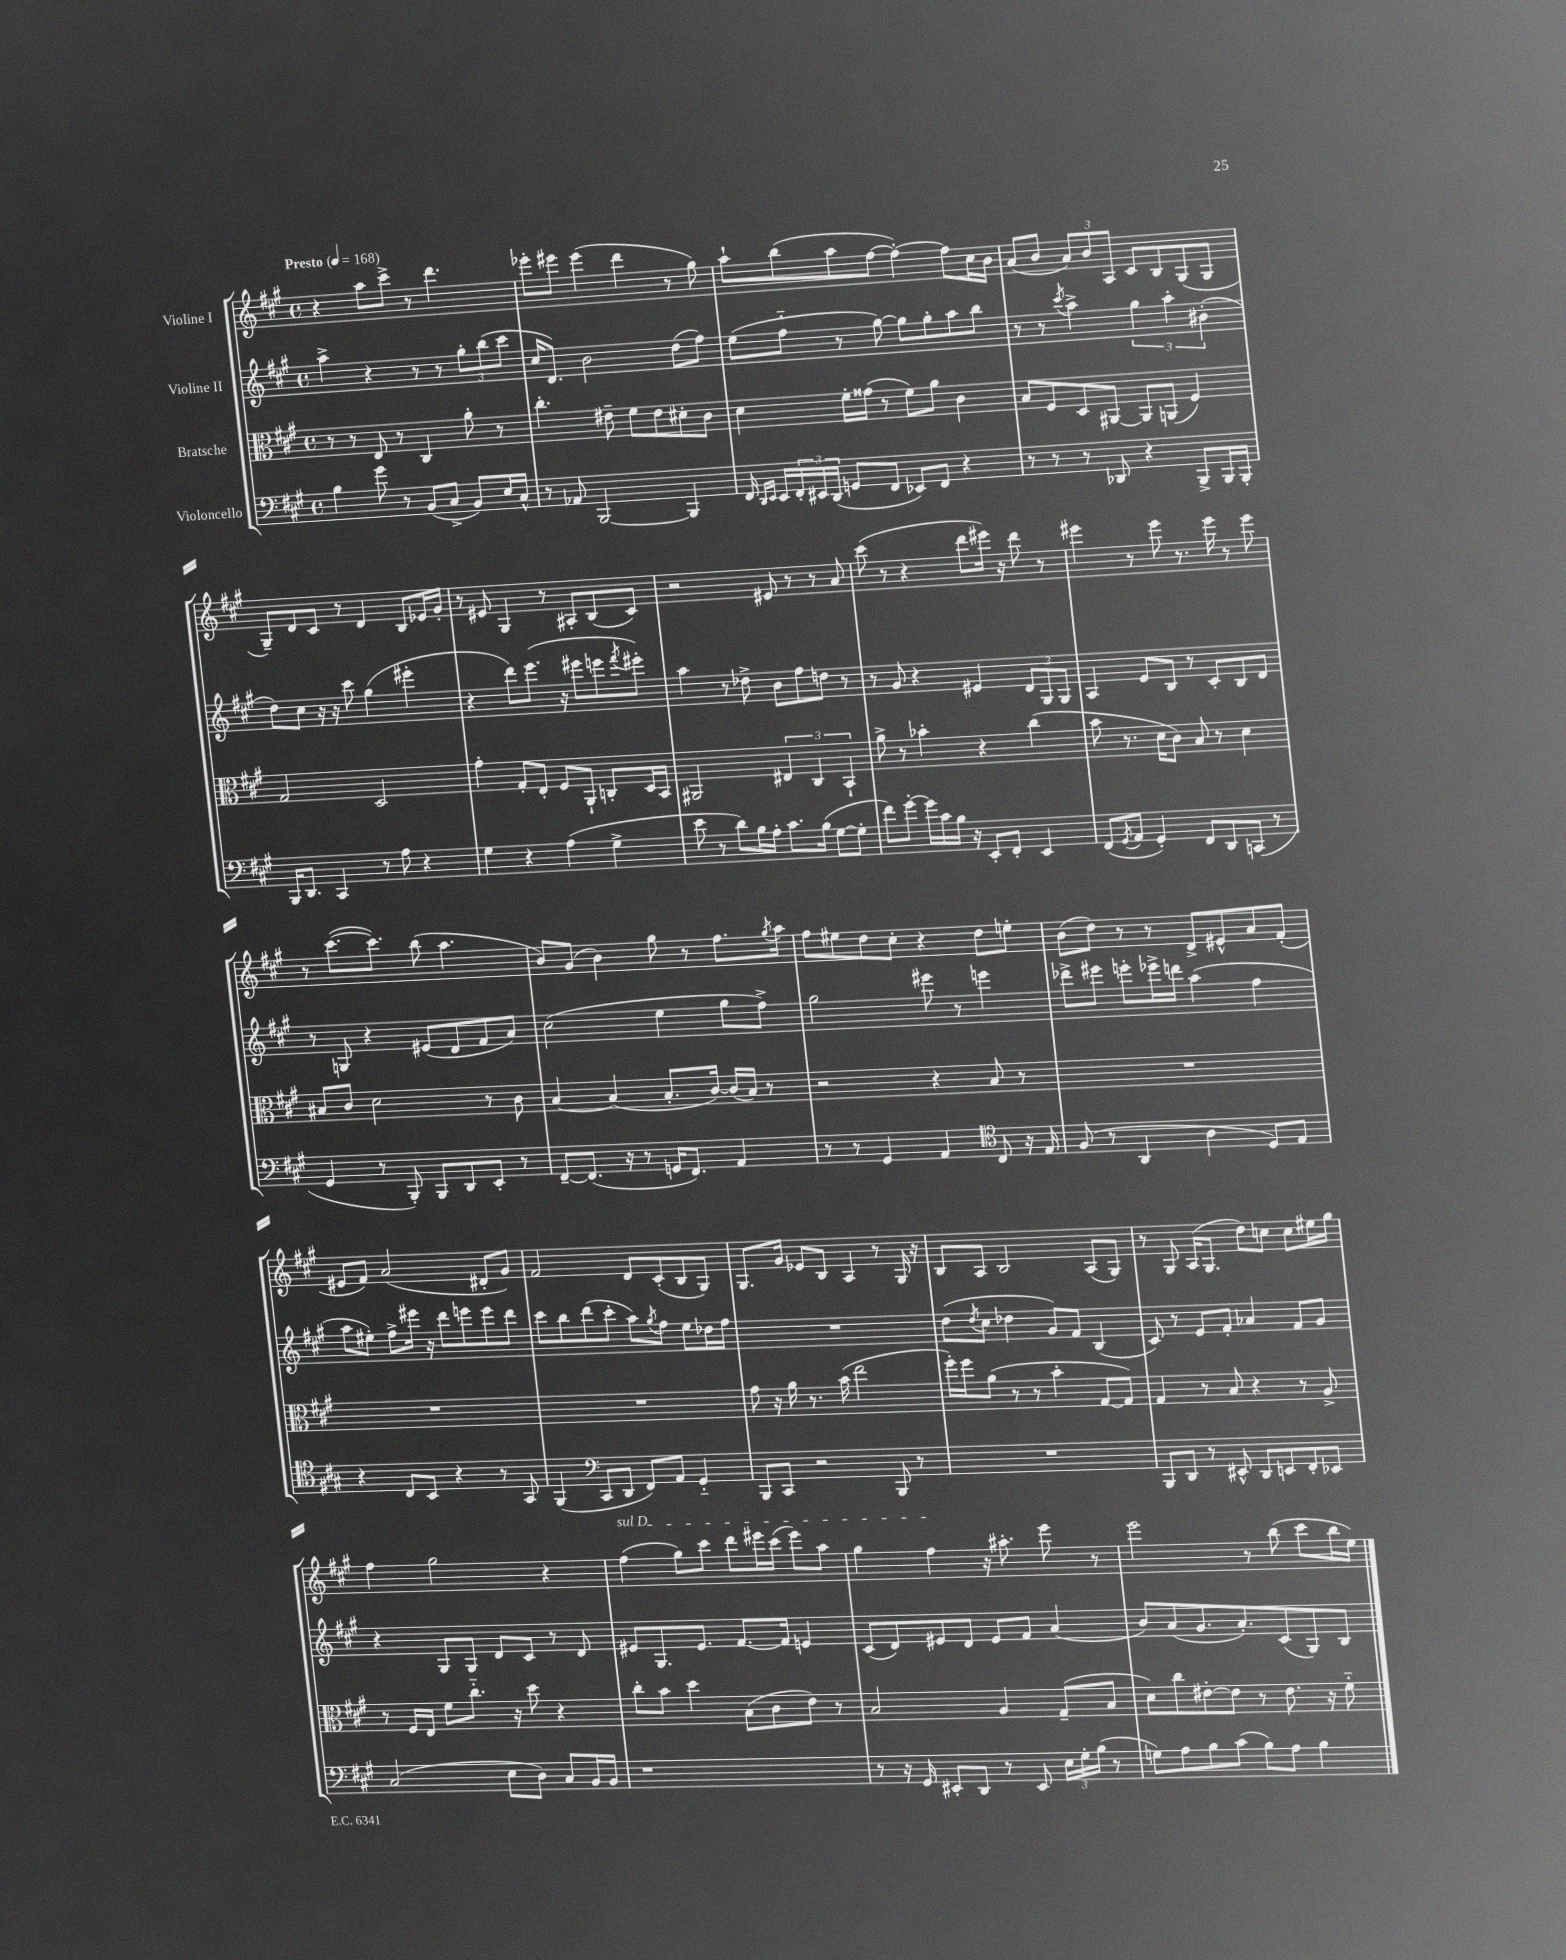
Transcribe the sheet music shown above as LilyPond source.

<<
\new StaffGroup <<
\new Staff = "s0" \with { instrumentName = "Violine I" } {
    \clef treble \key a \major \defaultTimeSignature \time 4/4 \tempo "Presto" 4 = 168
    r4 a''8 cis'''8-> r8 d'''4. |
    ees'''8-. eis'''8 eis'''4( d'''4 r8 gis''8) |
    a''8-! b''8( a''8 fis''8~ fis''4~-.) fis''8 cis''16 b'16 |
    a'8( b'8 \tuplet 3/2 { a'8) b'8 a8 } cis'8 b8 gis8( gis8 |
    gis8--) d'8 cis'8 r8 d'4 b8 ees'16 gis'16-. |
    r8 eis'8 gis4 r8 ais8-. b8( cis'8) |
    r2 eis'8 r8 r8 a'8 |
    cis'''8( r8 r4 d'''8 eis'''16) r16 d'''8 r8 |
    eis'''4 r8 eis'''8 r8. eis'''16 r8 eis'''8 |
    r8 cis'''8.~( cis'''8.) b''8( a''4. |
    b'8) gis'8( b'4) gis''8 r8 fis''8. \acciaccatura { gis''8 } a''16 |
    fis''8 eis''8 d''8 cis''8-. r4 d''8 e''8-. |
    b'8( d''8) r8 r8 d'8-> eis'8-^ a'8 fis'8-.( |
    eis'8 fis'8) a'2( dis'8-. gis'8) |
    fis'2 d'8 cis'8-.( b8 gis8) |
    gis8. gis'16 ees'8 b8 a4 r8 gis16 r16 |
    b8 a8 b2 a8( gis8) |
    r8 gis8 a16( gis8. d''8) c''8 c''8 eis''16 gis''16 |
    fis''4 gis''2 r4 |
    \once \override TextSpanner.bound-details.left.text = \markup { \italic "sul D" } fis''4\startTextSpan( gis''8) cis'''8 d'''8 eis'''16 cis'''16( eis'''8) a''8 |
    gis''4 fis''4\stopTextSpan r16 ais''8.-. e'''8 r8 |
    e'''2 r8 b''8( cis'''8 b''16 e''16) \bar "|." |
}
\new Staff = "s1" \with { instrumentName = "Violine II" } {
    \clef treble \key a \major \defaultTimeSignature \time 4/4
    a''4-> r4 r8 r8 \tuplet 3/2 { gis''8-. b''8( cis'''8 } |
    cis''16 d'8.) b'2 d''8( fis''8) |
    e''8( fis''8-_ r8 gis''8~) gis''8 gis''8-. a''8 b''8 |
    r8 r8 \acciaccatura { cis'''8 } a''4-> \tuplet 3/2 { gis''4 a''4-. bis'4-.( } |
    d''8) cis''8 r16 r16 cis'''8 gis''4( eis'''4-. |
    r4 d'''8) e'''8.( r16 eis'''8 e'''8 \acciaccatura { fis'''8 } eis'''8-.) |
    a''4 r8 des''8-> b'8 fis''8 d''8 r8 |
    r8 gis'8 r4 eis'4 \tuplet 3/2 { d'8 gis8 gis8 } |
    a4 e'8 b8 r8 cis'8-. b8 d'8 |
    r8 g8 r4 eis'8( d'8 fis'8 a'8) |
    cis''2( e''4 gis''8 fis''8->) |
    gis''2 eis'''8 r8 e'''4 |
    des'''8-> eis'''8 e'''8-. ees'''16-> d'''16 a''4( fis''4 |
    a''8 eis''8-.) fis''8-> eis'''16 r16 d'''8 e'''8 e'''8 d'''8 |
    cis'''8 b''8 d'''8( cis'''8-. a''8) \acciaccatura { gis''8 } fis''8 e''8 des''16 fis''16 |
    R1 |
    d''8( \acciaccatura { d''8 } cis''8 des''4 gis'8) fis'8 b4( |
    cis'8) r8 e'8 fis'8-. aes'4 fis'8 gis'8 |
    r4 gis8 gis8 d'8 cis'8 r8 d'8 |
    eis'8 gis8. eis'8. fis'8.~ fis'16 e'4 |
    cis'8( d'8) eis'8 d'8 eis'8 fis'8 a'4( |
    b'8) a'8( gis'8. a'8.-.) cis'8( gis8) b8 \bar "|." |
}
\new Staff = "s2" \with { instrumentName = "Bratsche" } {
    \clef alto \key a \major \defaultTimeSignature \time 4/4
    r8 r8 e8 r8 cis4 a'8-. r8 |
    cis''4.-. eis'8-- fis'8 eis'8 dis'8-. cis'8 |
    d'4 fis'16-. gisis'16( r8 fis'8) a'8 cis'4 |
    b8 fis8 d8 ais,8~ ais,8 a,8( fis4) |
    gis2 d2 |
    gis'4-. gis8-. e8-. fis8 a,8-! c8-. d16 b,16 |
    ais,2 \tuplet 3/2 { eis4 cis4 b,4-! } |
    a'8-> r8 bes'4-. r4 cis''4( |
    b'8 r8. d'16 cis'8) b8 r8 d'4 |
    bis8 cis'8 d'2 r8 cis'8 |
    b4~ b4( b8.-. cis'16~) cis'16( b16) r8 |
    r2 r4 b8 r8 |
    R1 |
    R1 |
    R1 |
    gis'8 r16 a'16 r8. b'16( e''2 |
    fis''16-.) fis''16 a'8( r8 r8 b'4-. gis8~ gis8) |
    gis4 r8 b8 r4 r8 a8-> |
    r8 fis16 e16 fis'8 cis''8.-_ r16 d''8 r4 |
    cis''8-. b'8 d''4 b8( cis'8 e'8) r8 |
    b2 a4 gis8--( b8 |
    d'8) cis''8 eis'8~-. eis'8 r8 eis'8. r16 fis'8-_ \bar "|." |
}
\new Staff = "s3" \with { instrumentName = "Violoncello" } {
    \clef bass \key a \major \defaultTimeSignature \time 4/4
    b4 gis'8 r8 b,8( cis8-> b,8) e16 cis16-^ |
    r8 aes,8 b,,2~ b,,4 |
    fis,16 \grace { d,16 e,16 } e,16 \tuplet 3/2 { fis,16-. eis,16 d,16( } g,8 fis,8 ees,8) fis,8 r4 |
    r8 r8 r8 des,8 r4 b,,8-> b,,16 b,,16-. |
    b,,16 d,8. cis,4 r8 a8 r4 |
    gis4 r4 a4( gis4-> |
    e'8 r8 d'8) b16 a16-. cis'8. b16( gis8~ gis8-. |
    fis'8) gis'8~-. gis'16 cis'16 b16 r16 e,8-. fis,8-. e,4 |
    fis,8( \acciaccatura { gis,8 } a,8 gis,4-.) fis,8 d,8 c,8( r8 |
    gis,4 r8 b,,8-.) b,,8 d,8 e,8-. r8 |
    fis,8~-- fis,8.( r16 r8 g,16 fis,8.) a,4 |
    r8 r8 gis,4 a,4 \clef tenor cis8 r16 e16 |
    fis8( r8 a,4 a4 d8) e8 |
    r4 cis8 b,8 r4 r8 gis,8 |
    fis,4( \clef bass cis,8 d,8 fis,8) a,8 gis,4-_ |
    b,,8 cis,8 r2 b,,8 r8 |
    R1 |
    b,,8 d,8 r8 eis,8-^ d,8 e,8 fis,8-. ees,8 |
    cis2( e8 d8) cis8 b,16 b,16 |
    r1 |
    r8 r16 gis,16 eis,8-. d,8 r8 eis,8 \tuplet 3/2 { e16 gis16-. b16( } r8 |
    g8) a8 b8 cis'8( b8) a8 b4 \bar "|." |
}
>>
>>
\layout { \context { \Score \remove "Bar_number_engraver" } }
